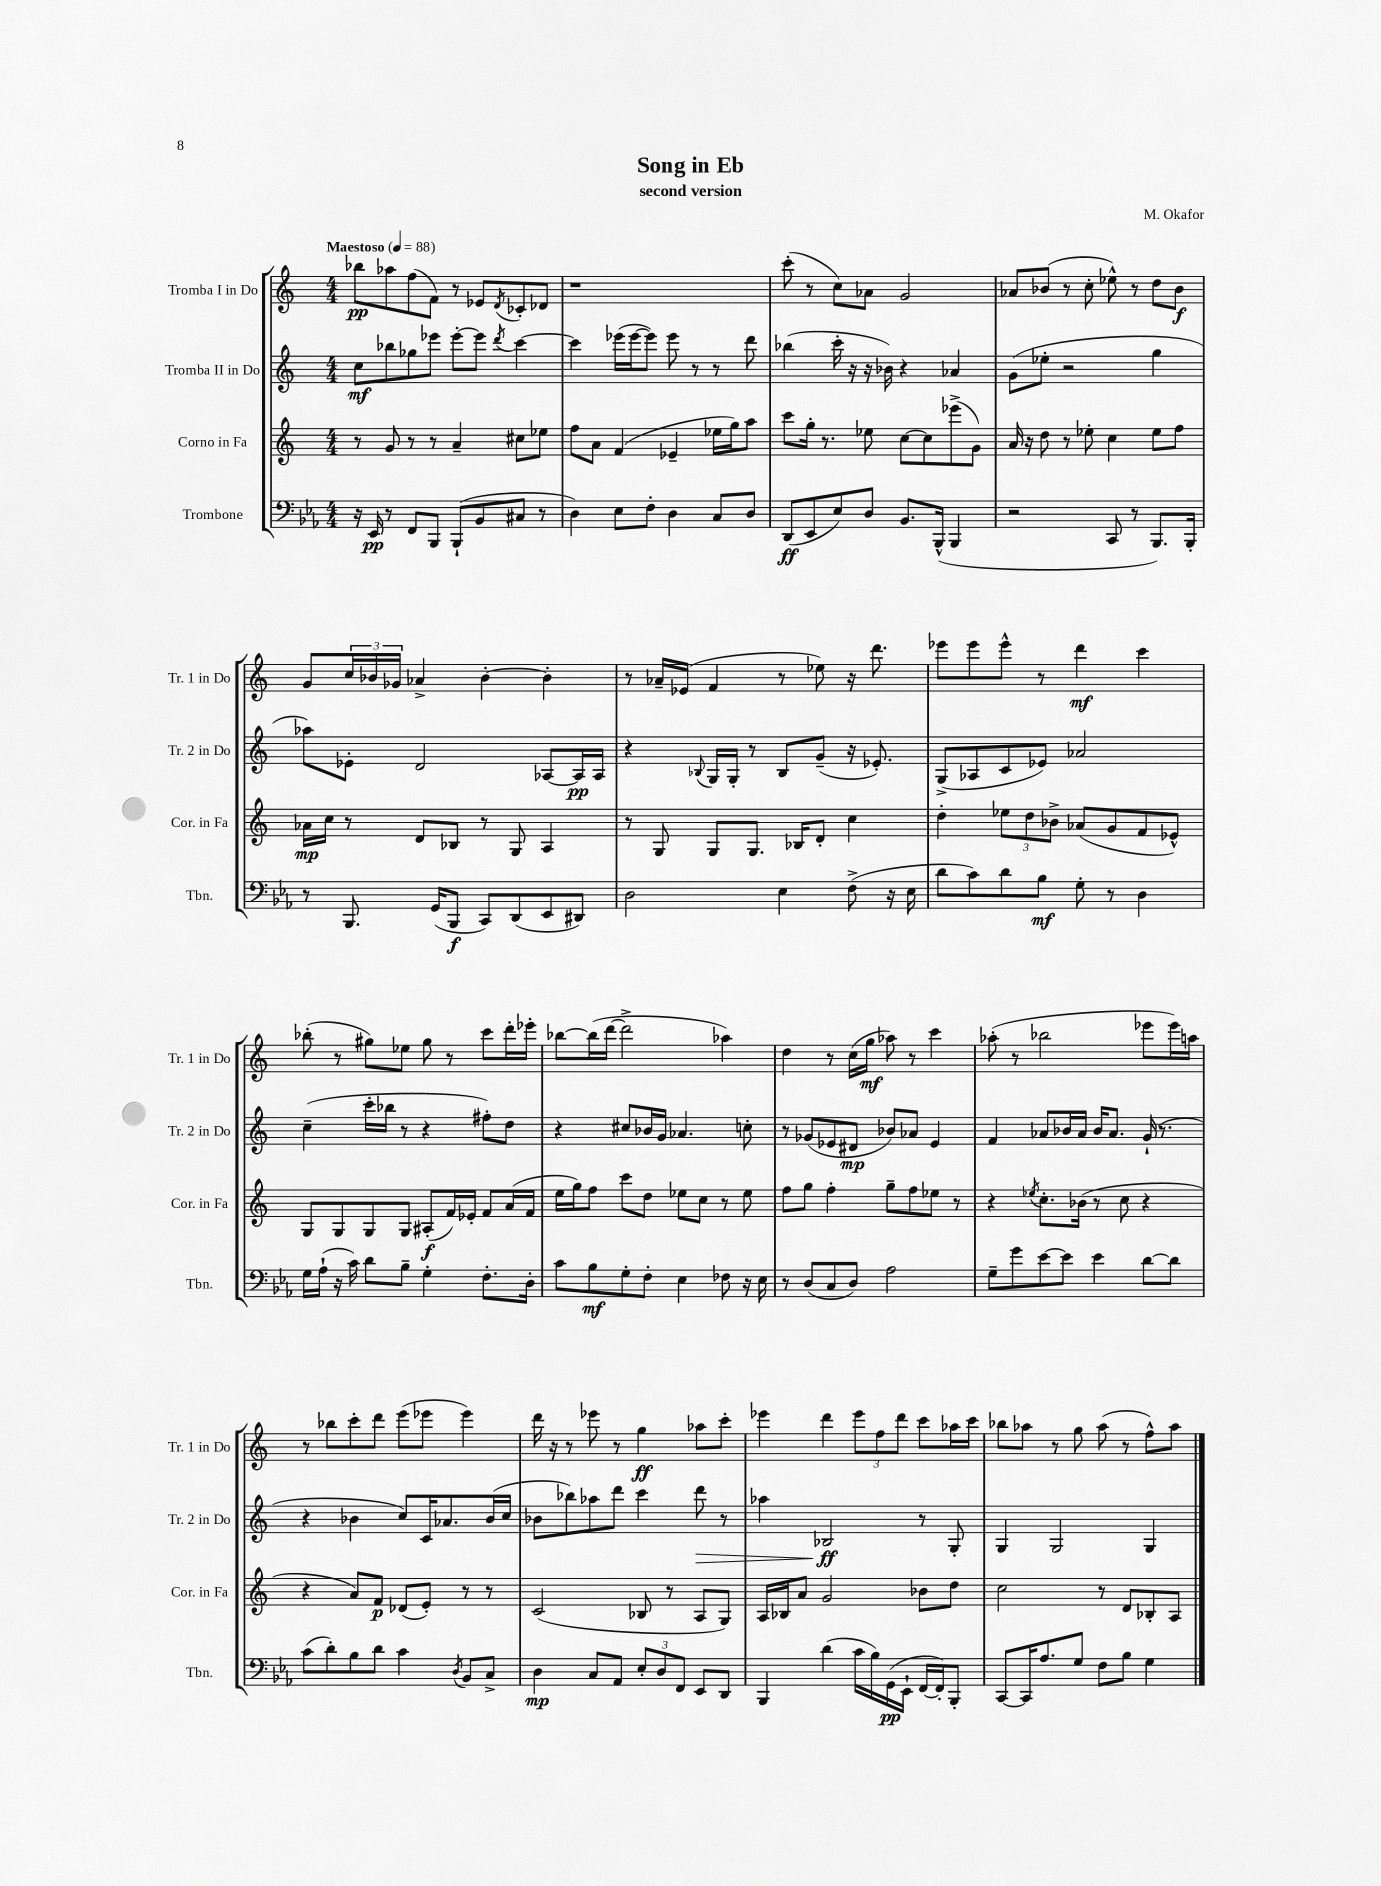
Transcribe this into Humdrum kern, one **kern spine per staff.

**kern	**kern	**kern	**kern
*staff4	*staff3	*staff2	*staff1
*clefF4	*clefG2	*clefG2	*clefG2
*k[b-e-a-]	*k[]	*k[]	*k[]
*M4/4	*M4/4	*M4/4	*M4/4
*MM88	*MM88	*MM88	*MM88
16r	8r	8cc\L	8bb-\L
16EE-/	.	.	.
8r	8g/	8bb-\	8aa-\
8FF/L	8r	8gg-\	(8ff\
8BBB-/J	8r	8eee-\J	8f\J)
(8BBB-`/L	4a~/	[8eee-'\L	8r
8BB-/	.	8eee-\]J	8e-/L
.	.	8qddd/	8qd/
8C#/J	8cc#\L	[4ccc\	8c-'/
8r	8ee-\J	.	8d-/J
=	=	=	=
4D\)	8ff\L	4ccc\]	1r
.	8a\J	.	.
8E-\L	(4f/	(16eee-\LL	.
.	.	[16eee-\J	.
8F'\J	.	8eee-\]J)	.
4D\	4e-~/	8eee-\	.
.	.	8r	.
8C/L	16ee-\LL	8r	.
.	16gg\J)	.	.
8D/J	8aa\J	8ddd\	.
=	=	=	=
(8DD/L	8ccc\L	(4bb-\	(8ccc'\
8EE-/	16gg'\Jk	.	8r
.	8.r	.	.
8E-/)	.	16ccc'\	8cc\L)
.	.	16r	.
8D/J	8ee-\	16r	8a-\J
.	.	16b-\)	.
8.BB-/L	[8cc\L	4r	2g/
.	8cc\]	.	.
(16BBB-^^/Jk	.	.	.
4BBB-/	(8eee-^\	4a-/	.
.	8g\J)	.	.
=	=	=	=
2r	16a/	(8g\L	8a-/L
.	16r	.	.
.	8dd\	8ee-'\J	(8b-/J
.	8r	2r	8r
.	8ee-'\	.	8cc'\
8CC/	4cc\	.	8ee-^^\)
8r	.	.	8r
8.BBB-/L)	8ee-\L	4gg\	8dd\L
.	8ff\J	.	8b-\J
16BBB-'/Jk	.	.	.
=	=	=	=
8r	16a-\LL	8aa-\L)	8g/L
.	16cc\JJ	.	.
8.BBB-/	8r	8e-'\J	24cc/L
.	.	.	24b-/
.	.	.	24g-/JJ
.	8d/L	2d/	4a-^/
(16GG/LK	.	.	.
8BBB-/J	8B-/J	.	.
8CC/L)	8r	.	[4b-'\
(8DD/	8G/	.	.
8EE-/	4A/	[8A-/L	4b-'\]
8DD#/J)	.	16A-/]L	.
.	.	16A-/JJ	.
=	=	=	=
2D\	8r	4r	8r
.	8G/	.	16a-~/LL
.	.	.	(16e-/JJ
.	.	8qqB-/	.
.	8G/L	16G/LL	4f/
.	.	16G'/JJ	.
.	8.G/J	8r	.
4E-\	.	8B-/L	8r
.	16B-/LK	.	.
.	8d'/J	(8g~/J	8ee-\)
(8F^\	4cc\	16r	16r
.	.	8.e-'/)	8.ddd\
16r	.	.	.
16E-\	.	.	.
=	=	=	=
8d\L	4dd'\	(8G^/L	8eee-\L
8c\)	.	8A-/	8eee-\
8d\	12ee-\L	8c/	8eee-^^\J
.	12dd\	.	.
8B-\J	.	8e-/J)	8r
.	12b-^\J	.	.
8G'\	(8a-/L	2a-/	4ddd\
8r	8g/	.	.
4D\	8f/	.	4ccc\
.	8e-^^/J)	.	.
=	=	=	=
16G\LL	8G/L	(4cc~\	(8bb-'\
(16A-`\JJ	.	.	.
16r	8G/	.	8r
16c\)	.	.	.
8d\L	8G/	16ccc'\LL	8gg#\L)
.	.	16bb-\JJ	.
8B-~\J	8G/J	8r	8ee-\J
4G'\	(8A#'/L	4r	8gg#\
.	16f/L)	.	8r
.	16e-'/JJ	.	.
8.F'\L	8f/L	8ff#'\L)	8ccc\L
.	(16a/L	8dd\J	16ddd'\L
16D'\Jk	16f/JJ	.	16eee-'\JJ
=	=	=	=
8c\L	16ee\LL	4r	[8bb-\L
.	16gg\J)	.	.
8B-\	8ff\J	.	(16bb-\]L
.	.	.	[16ddd\JJ
8G'\	8ccc\L	8cc#/L	2ddd^\]
8F'\J	8dd\J	16b-/L	.
.	.	16g/JJ	.
4E-\	8ee-\L	4.a-/	.
.	8cc\J	.	.
8F-\	8r	.	4aa-\)
16r	8ee-\	8cc'\	.
16E-\	.	.	.
=	=	=	=
8r	8ff\L	8r	4dd\
(8D/L	8gg\J	(8g-/L	.
8C/	4ff'\	8e-/	8r
8D/J)	.	8d#/J	(16cc\LL
.	.	.	16gg\JJ
2A-\	8gg~\L	8b-/L)	8aa-\)
.	8ff\	8a-/J	8r
.	8ee-\J	4e-/	4ccc\
.	8r	.	.
=	=	=	=
8G~\L	4r	4f/	(8aa-'\
8g\	.	.	8r
.	8qee-/	.	.
[8e-\	8.cc'\L	8a-/L	2bb-\
8e-\]J	.	16b-/L	.
.	(16b-\Jk	16a-/JJ	.
4e-\	8r	16b-/LK	.
.	.	8.a-/J	.
.	8cc\	.	.
[8d\L	4r	(16g`/	8eee-\L
.	.	8.r	.
8d\]J	.	.	16eee-\L)
.	.	.	16aa\JJ
=	=	=	=
(8c\L	4r	4r	8r
8d'\)	.	.	8bb-\L
8B-\	8a/L)	4b-\	8ccc'\
8d\J	8f/J	.	8ddd\J
4c\	(8d-/L	8cc/L)	(8eee\L
.	8e'/J)	16c/K	8eee-\J
.	.	8.a-/	.
8qD/	.	.	.
8BB-/L	8r	.	4eee-\)
8C^/J	8r	(16b-/L	.
.	.	16cc/JJ	.
=	=	=	=
4D\	(2c/	8b-\L	16ddd\
.	.	.	16r
.	.	8bb-\)	8r
8C/L	.	8aa-\	8eee-\
8AA-/J	.	8ddd\J	8r
12E-'/L	8B-/	4ccc\	4gg\
12D/	.	.	.
.	8r	.	.
12FF/J	.	.	.
8EE-/L	8A/L	8ddd\	8aa-\L
8DD/J	8G/J)	8r	8ccc'\J
=	=	=	=
4BBB-/	16A/LL	4aa-\	4eee-\
.	16B-/J	.	.
.	8a/J	.	.
(4d\	2g/	2B-/	4ddd\
16c\LL	.	.	12eee-\L
16B-\)	.	.	.
.	.	.	12ff\
(16GG\	.	.	.
.	.	.	12ddd\J
16EE-`\JJ	.	.	.
[16FF/LL	8b-\L	8r	8ccc\L
16FF'/]J)	.	.	.
8BBB-'/J	8dd\J	8G'/	16aa-\L
.	.	.	16ccc\JJ
=	=	=	=
[8CC/L	2cc\	4G/	8bb-\L
16CC/]K	.	.	8aa-\J
8.A-/	.	.	.
.	.	2G/	8r
8G/J	.	.	8gg\
8F\L	8r	.	(8aa-\
8B-\J	8d/L	.	8r
4G\	8B-'/	4G/	8ff^^\L)
.	8A/J	.	8aa-\J
==	==	==	==
*-	*-	*-	*-
